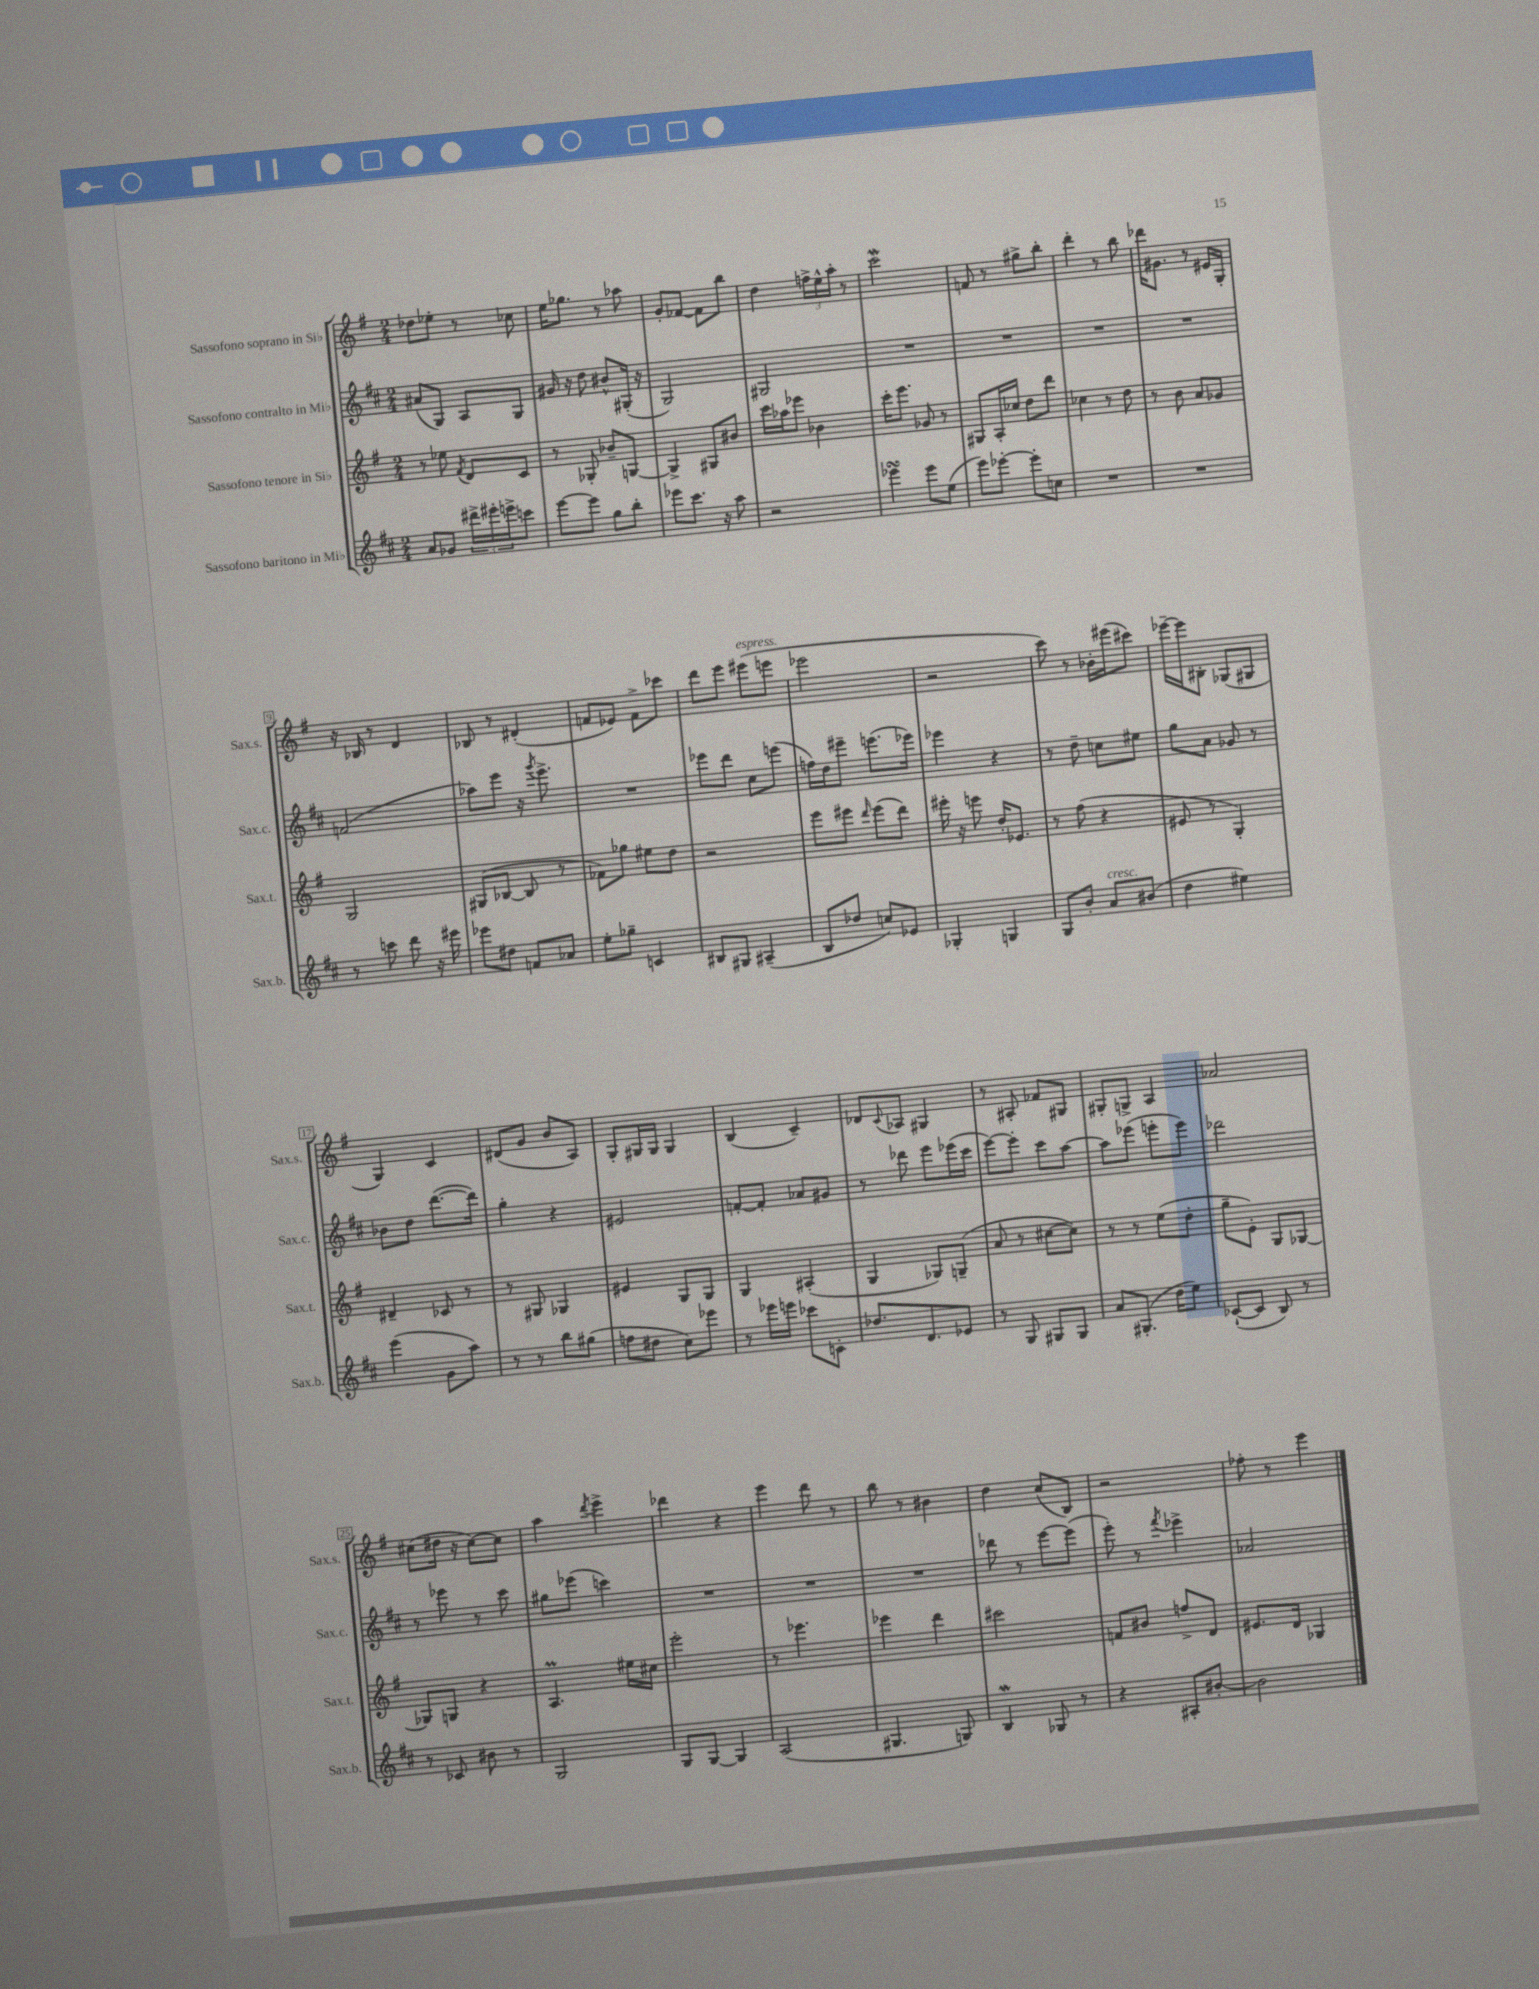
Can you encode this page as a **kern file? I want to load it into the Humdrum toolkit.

**kern	**kern	**kern	**kern
*part4	*part3	*part2	*part1
*staff4	*staff3	*staff2	*staff1
*I"Sassofono baritono in Mi♭	*I"Sassofono tenore in Si♭	*I"Sassofono contralto in Mi♭	*I"Sassofono soprano in Si♭
*I'Sax.b.	*I'Sax.t.	*I'Sax.c.	*I'Sax.s.
*clefG2	*clefG2	*clefG2	*clefG2
*k[f#c#]	*k[f#]	*k[f#c#]	*k[f#]
*M2/4	*M2/4	*M2/4	*M2/4
=1	=1	=1	=1
8a/L	8r	(8a#X/L	8dd-X\L
8g-X/J	8ee-X\	8G/J)	8ee-X'\J
.	8qf#/	.	.
24ddd#X^\LL	8d/L	8A/L	8r
24eee#X'\	.	.	.
24eeen^\J	.	.	.
8cccn\J	8c/J	8G/J	8cc-X\
=2	=2	=2	=2
[8eee\L	8r	16g#X/	16ee\KL
.	.	16r	8.gg-X\J
8eee\J]	8G-X'/	8dd\	.
8gg\L	8b-X~/L	8b#X^^/L	8r
8bb'\J	[8Gn/J	(16G#X'/Jk	8aa-X\
.	.	16r	.
=3	=3	=3	=3
8eee-X\L	4G^/]	2G/)	8g'/L
8.ccc#\J	.	.	[8f-X/J
.	8G#X/L	.	8f-\L]
16r	.	.	.
8aa\	8b#X/J	.	8bb\J
=4	=4	=4	=4
2r	16ccc\LL	2G#X/	4dd\
.	16aa-X\J	.	.
.	8eee-X\J	.	.
.	4b-X\	.	24ffn^\LL
.	.	.	24ee^^\
.	.	.	24aa'\JJ
.	.	.	8r
=5	=5	=5	=5
4eee-XsSSs\	16ccc'\KL	2r	2cccw\
.	8.eee\J	.	.
8eee-\L	8g-X/	.	.
(8ee\J	8r	.	.
=6	=6	=6	=6
8eee\L)	8G#X/L	2r	8fn/
[8eee-X'\J	16A'/L	.	8r
.	16cc-X/JJ	.	.
8eee-'\L]	8dd\L	.	8gg#X^\L
8ccn\J	8ddd\J	.	8bb'\J
=7	=7	=7	=7
2r	4cc-X\	2r	4ddd'\
.	8r	.	8r
.	8dd\	.	8bb\
=8	=8	=8	=8
2r	8r	2r	16ddd-X\KL
.	.	.	8.g#X\J
.	8b\	.	.
.	8a/L	.	8r
.	8g-X/J	.	16e#X/LL
.	.	.	16G'/JJ
!!LO:LB:g=z
=9	=9	=9	=9
8r	2G/	(2fn/	16r
.	.	.	16B-X/
8cccn\	.	.	8r
8ddd\	.	.	4d/
16r	.	.	.
16eee#X\	.	.	.
=10	=10	=10	=10
8eee-X\L	(8G#X/L	8aa-X\L)	8B-X/
8dd#X\J	[8B-X/J	8eee\J	8r
8fn/L	8B-/]	16r	(4d#X'/
.	.	8qggg/	.
.	.	8.eee^\	.
8a-X/J	8r	.	.
=11	=11	=11	=11
8ee'\L	8f-X\L)	2r	8fn/L
8gg-X~\J	8gg-X\J	.	8e-X/J)
4cn/	8ee#X\L	.	8f^\L
.	8dd\J	.	8ccc-X\J
=12	=12	=12	=12
8B#X/L	2r	8eee-X\L	8ddd\L
8G#X/J	.	8ddd\J	8eee\J
!	!	!	!LO:TX:a:i:t=espress.
(4A#X~/	.	8cc#\L	(8eee#X\L
.	.	(8eeen\J	8eeen\J
=13	=13	=13	=13
8B/L	8eee\L	16ffn\LL)	2eee-X\
.	.	16dd\J	.
8dd-X/J	8eee#X\J	8eee#X~\J	.
.	16qqddd/	.	.
8ccn/L)	(8eee#\L	(8.eeen\L	.
8e-X/J	8ddd\J)	.	.
.	.	16eee-X\Jk)	.
=14	=14	=14	=14
4G-X'/	16eee#X'\	4eee-X\	2r
.	16r	.	.
.	8eeen\	.	.
4Gn/	16dd'/KL	4r	.
.	8.e-X/J	.	.
=15	=15	=15	=15
8G/L	8r	8r	8ccc\)
8b'/J	(8ff#\	8dd~\	8r
!LO:TX:a:i:t=cresc.	!	!	!
8a/L	4r	8ccn\L	16b-X'\LL
.	.	.	(16eee#X\J
(8b#X/J	.	8ee#X\J	8ccc#X\J)
=16	=16	=16	=16
4dd\	8e#X/	8gg\L	[16eee-X~\LL
.	.	.	16eee-\J]
.	8r	8a\J	8B#X'\J
4ee#X\)	4G'/)	8g-X/	(8G-X/L
.	.	8r	8G#X/J
!!LO:LB:g=z
=17	=17	=17	=17
(4eee\	4d#X~/	8b-X\L	4G/)
.	.	8dd\J	.
8g\L	8c-X/	([8.ddd\L	4c/
8aa\J)	8r	.	.
.	.	16ddd\Jk])	.
=18	=18	=18	=18
8r	8r	4gg'\	(8d#X/L
8r	8G#X/	.	8g/J
8bb\L	4G-X/	4r	8b/L
(8gg#X\J	.	.	8A/J)
=19	=19	=19	=19
8ffn\L	4e#X/	2e#X/	8G'/L
8dd#X\J	.	.	16G#X/L
.	.	.	16G#/JJ
8cc#\L)	8G/L	.	4G#/
8eee-X\J	8G/J	.	.
=20	=20	=20	=20
8r	4G/	[8fn'/L	(4B/
16eee-X\LL	.	8f'/J]	.
16eeen\JJ	.	.	.
8ccc-X\L	(4A#X'/	8a-X/L	4c~/)
8cn'\J	.	8g#X/J	.
=21	=21	=21	=21
8.dd-X/L	4G/	8r	8d-X/L
.	.	.	8qqc/
.	.	8ddd-X\	8A-X/J
8.d/	.	.	.
.	8G-X/L)	8eee\L	4G#X/
8e-X/J	(8Gn~/J	(16eee-X\L	.
.	.	16ccc#\JJ	.
=22	=22	=22	=22
8r	8a/	[8eee\L)	8r
8G/	8r	8eee'\J]	8A#X'/
8G#X/L	[8cc#X\L	8ccc#\L	8f-X/L
8G#/J	8cc#\J])	[8aa\J	8G#X/J
=23	=23	=23	=23
8a/L	8r	8aa\L]	8G#X'/L
(8.G#X'/J	8r	(8eee-X\J	8Gn^/J
.	(8ee\L	8eeen'\L	4A/
16dd\KL	.	.	.
8ee\J)	8dd'\J	8eee\J)	.
=24	=24	=24	=24
([8c-X`/L	8gg~\L	2ddd-X\	2a-X/
8c-/J]	8e'\J)	.	.
8B/)	8G/L	.	.
8r	[8G-X/J	.	.
!!LO:LB:g=z
=25	=25	=25	=25
8r	8G-X/L]	8r	(8cc#X\L
8c-X/	8Gn/J	8eee-X\	16dd#X\Jk
.	.	.	16r
8b#X\	4r	8r	[8cc#\L)
8r	.	8ccc#\	8cc#\J]
=26	=26	=26	=26
2G/	4.AM/	8gg#X\L	4aa\
.	.	(8eee-X\J	.
.	.	.	8qddd/
.	.	4cccn\)	4eee^\
.	16ee#X\LL	.	.
.	16cc#X\JJ	.	.
=27	=27	=27	=27
8G/L	2eee'\	2r	4ddd-X\
[8G/J	.	.	.
4G/]	.	.	4r
=28	=28	=28	=28
(2A/	8r	2r	4eee\
.	4.eee-X\	.	.
.	.	.	8ddd\
.	.	.	8r
=29	=29	=29	=29
4.G#X/	4eee-X\	2r	8bb\
.	.	.	8r
.	4ddd\	.	4b#X\
8Gn/)	.	.	.
=30	=30	=30	=30
4BW/	2ccc#X\	8ddd-X\	4dd\
.	.	8r	.
8G-X/	.	[8eee\L	(8cc/L
8r	.	(8eee\J]	8B/J)
=31	=31	=31	=31
4r	8fn/L	8eee'\)	2r
.	8b#X/J	8r	.
.	.	8qfff#/	.
8A#X'/L	8ffn^/L	4eee-X^\	.
[8b#X'/J	8d/J	.	.
=32	=32	=32	=32
2b#\]	8.e#X/L	2a-X/	8ff-X'\
.	.	.	8r
.	16d/Jk	.	.
.	4G-X/	.	4eee\
==	==	==	==
*-	*-	*-	*-
